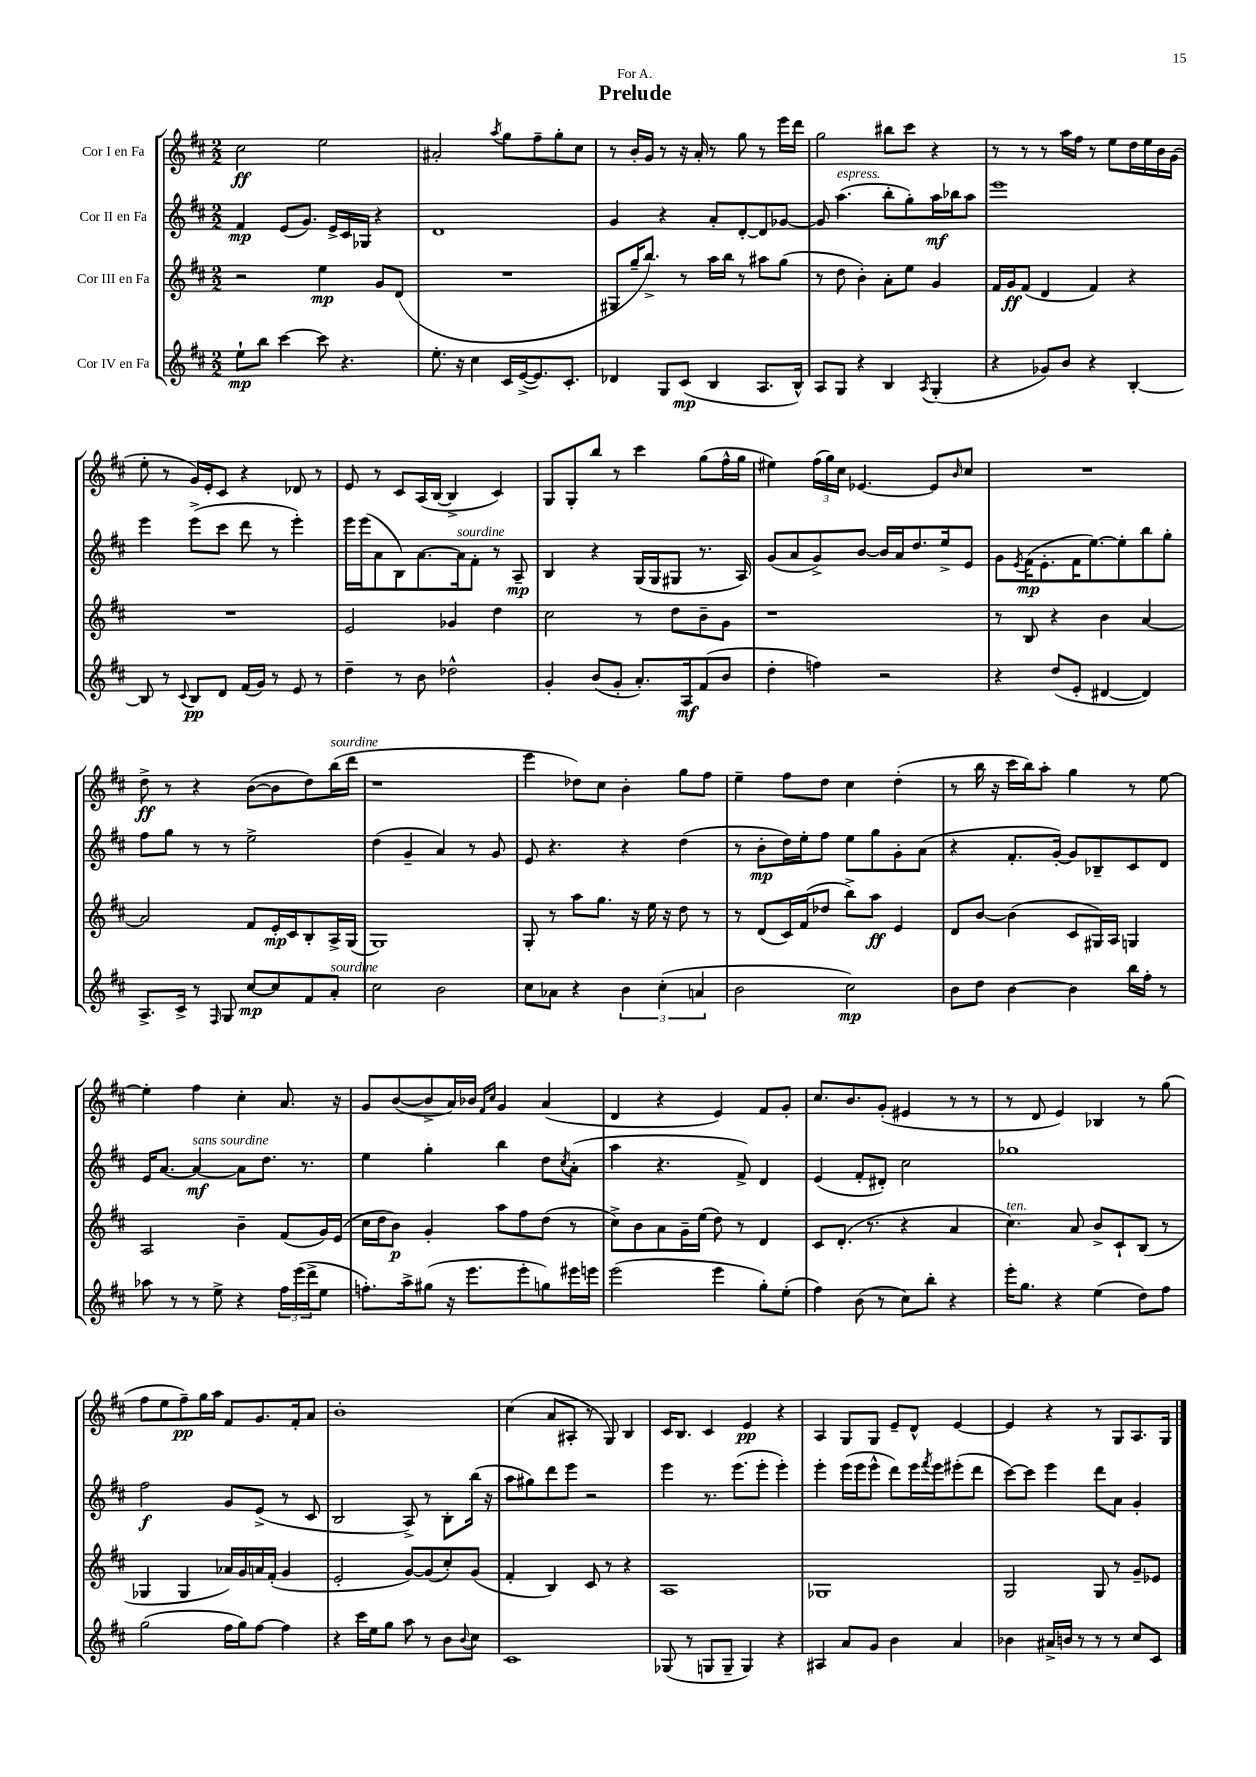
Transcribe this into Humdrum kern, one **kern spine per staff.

**kern	**dynam	**kern	**dynam	**kern	**dynam	**kern	**dynam
*part4	*part4	*part3	*part3	*part2	*part2	*part1	*part1
*staff4	*staff4	*staff3	*staff3	*staff2	*staff2	*staff1	*staff1
*I"Cor IV en Fa	*	*I"Cor III en Fa	*	*I"Cor II en Fa	*	*I"Cor I en Fa	*
*clefG2	*	*clefG2	*	*clefG2	*	*clefG2	*
*k[f#c#]	*	*k[f#c#]	*	*k[f#c#]	*	*k[f#c#]	*
*M2/2	*	*M2/2	*	*M2/2	*	*M2/2	*
=1	=1	=1	=1	=1	=1	=1	=1
8ee`\L	mp	2r	.	4f#/	mp	2cc#\	ff
8bb\J	.	.	.	.	.	.	.
[4ccc#\	.	.	.	(8e/L	.	.	.
.	.	.	.	8.g/J)	.	.	.
8ccc#\]	.	4ee\	mp	.	.	2ee\	.
.	.	.	.	16e^/LL	.	.	.
4.r	.	.	.	16c#/	.	.	.
.	.	.	.	16G-X/JJ	.	.	.
.	.	8g/L	.	4r	.	.	.
.	.	(8d/J	.	.	.	.	.
=2	=2	=2	=2	=2	=2	=2	=2
8.ee'\	.	1r	.	1d	.	2a#X'/	.
16r	.	.	.	.	.	.	.
4cc#\	.	.	.	.	.	.	.
.	.	.	.	.	.	8qaa/	.
16c#/LL	.	.	.	.	.	8gg\L	.
([16e^/J	.	.	.	.	.	.	.
8.e/])	.	.	.	.	.	8ff#~\	.
.	.	.	.	.	.	8gg'\	.
8.c#'/J	.	.	.	.	.	.	.
.	.	.	.	.	.	8cc#\J	.
=3	=3	=3	=3	=3	=3	=3	=3
4d-X/	.	8G#X/L	.	4g/	.	8r	.
.	.	16gg~/K	.	.	.	16b'/LL	.
.	.	8.bb^/J)	.	.	.	16g/JJ	.
8G/L	.	.	.	4r	.	8r	.
(8c#/J	mp	8r	.	.	.	16r	.
.	.	.	.	.	.	16a'/	.
4B/	.	16aa\LL	.	8a'/L	.	8r	.
.	.	16bb\JJ	.	.	.	.	.
.	.	8r	.	[8d'/	.	8gg\	.
8.A/L	.	8aa#X\L	.	8d/]	.	8r	.
.	.	(8gg\J	.	[8g-X/J	.	16eee\LL	.
16B^^/Jk)	.	.	.	.	.	16ddd\JJ	.
=4	=4	=4	=4	=4	=4	=4	=4
8A/L	.	8r	.	8g-/]	.	2gg\	.
!	!	!	!	!LO:TX:a:i:t=espress.	!	!	!
8G/J	.	8dd\	.	(4.aa\	.	.	.
4r	.	4b'\)	.	.	.	.	.
4B/	.	8a'\L	.	8bb'\L	.	8bb#X\L	.
.	.	8ee\J	.	8gg'\)	.	8ccc#\J	.
8qA/	.	.	.	.	.	.	.
(4G'/	.	4g/	.	16aa\L	mf	4r	.
.	.	.	.	16bb-X\J	.	.	.
.	.	.	.	8aa\J	.	.	.
=5	=5	=5	=5	=5	=5	=5	=5
4r	.	16f#/LL	.	1eee	.	8r	.
.	.	16g/J	ff	.	.	.	.
.	.	(8f#/J	.	.	.	8r	.
8g-X/L)	.	4d/	.	.	.	8r	.
8b/J	.	.	.	.	.	16aa\LL	.
.	.	.	.	.	.	16ff#\JJ	.
4r	.	4f#/)	.	.	.	8r	.
.	.	.	.	.	.	8ee\L	.
[4B'/	.	4r	.	.	.	16dd\L	.
.	.	.	.	.	.	16ee\	.
.	.	.	.	.	.	16b\	.
.	.	.	.	.	.	(16g\JJ	.
!!LO:LB:g=z
=6	=6	=6	=6	=6	=6	=6	=6
8B/]	.	1r	.	4eee\	.	8ee'\	.
8r	.	.	.	.	.	8r	.
8qqc#/	.	.	.	.	.	.	.
8B/L	pp	.	.	(8eee^\L	.	16g/LL)	.
.	.	.	.	.	.	16e'/J	.
8d/J	.	.	.	8ccc#\J	.	8c#/J	.
(16f#/LL	.	.	.	8ddd\	.	4r	.
16g/JJ)	.	.	.	.	.	.	.
8r	.	.	.	8r	.	.	.
8e/	.	.	.	4eee'\)	.	8d-X/	.
8r	.	.	.	.	.	8r	.
=7	=7	=7	=7	=7	=7	=7	=7
4dd~\	.	2e/	.	16eee\LL	.	8e/	.
.	.	.	.	(16eee\J	.	.	.
.	.	.	.	8a\	.	8r	.
8r	.	.	.	8B\)	.	8c#/L	.
8b\	.	.	.	[8.a\	.	(16A/L	.
.	.	.	.	.	.	[16B/JJ	.
2dd-X^^\	.	4g-X/	.	.	.	4B^/]	.
!	!	!	!	!LO:TX:a:i:t=sourdine	!	!	!
.	.	.	.	16a\k]	.	.	.
.	.	.	.	8f#'\J	.	.	.
.	.	4dd\	.	8r	.	4c#/)	.
.	.	.	.	8A~/	mp	.	.
=8	=8	=8	=8	=8	=8	=8	=8
4g'/	.	2cc#\	.	4B/	.	8G/L	.
.	.	.	.	.	.	8G'/	.
(8b/L	.	.	.	4r	.	8bb/J	.
8g'/J	.	.	.	.	.	8r	.
8.a'/L)	.	8r	.	(16G/LL	.	4ccc#\	.
.	.	.	.	16G/J	.	.	.
.	.	8dd\L	.	8G#X/J	.	.	.
16A/k	mf	.	.	.	.	.	.
(8f#/	.	8b~\	.	8.r	.	(8gg\L	.
8b/J	.	8g\J	.	.	.	16ff#^^\L	.
.	.	.	.	16A/)	.	16gg\JJ	.
=9	=9	=9	=9	=9	=9	=9	=9
4dd'\	.	1r	.	(8g/L	.	4ee#X\)	.
.	.	.	.	8a/	.	.	.
4ffn\)	.	.	.	8g^/)	.	(24ff#\LL	.
.	.	.	.	.	.	24gg\)	.
.	.	.	.	.	.	24cc#\JJ	.
.	.	.	.	[8b/J	.	[4.e-X/	.
2r	.	.	.	16b/LL]	.	.	.
.	.	.	.	16a/J	.	.	.
.	.	.	.	8.dd/	.	.	.
.	.	.	.	.	.	8e-/L]	.
.	.	.	.	16ee^/k	.	.	.
.	.	.	.	.	.	16qqb/	.
.	.	.	.	8e/J	.	8cc#/J	.
=10	=10	=10	=10	=10	=10	=10	=10
4r	.	8r	.	8g\L	.	1r	.
.	.	.	.	8qe/	.	.	.
.	.	8B/	.	(16f#\K	mp	.	.
.	.	.	.	8.e'\	.	.	.
(8dd/L	.	4r	.	.	.	.	.
8e'/J	.	.	.	16f#\K	.	.	.
.	.	.	.	[8.ee\)	.	.	.
[4d#X/	.	4b\	.	.	.	.	.
.	.	.	.	8ee'\]	.	.	.
4d#/])	.	[4a/	.	8bb\	.	.	.
.	.	.	.	8gg'\J	.	.	.
!!LO:LB:g=z
=11	=11	=11	=11	=11	=11	=11	=11
8.A^/L	.	2a/]	.	8ff#\L	.	8dd^\	ff
.	.	.	.	8gg\J	.	8r	.
16c#^/Jk	.	.	.	.	.	.	.
8r	.	.	.	8r	.	4r	.
16qqF#/	.	.	.	.	.	.	.
8G/	.	.	.	8r	.	.	.
[8cc#/L	mp	8f#/L	.	2ee^\	.	([8b\L	.
8cc#/]	.	16e'/L	mp	.	.	8b\]	.
.	.	16c#/J	.	.	.	.	.
8f#/	.	8B'/	.	.	.	8dd\)	.
!	!	!	!	!	!	!LO:TX:a:i:t=sourdine	!
!LO:TX:a:i:t=sourdine	!	!	!	!	!	!	!
8a'/J	.	16A^/L	.	.	.	(16bb\L	.
.	.	(16G/JJ	.	.	.	16ddd\JJ	.
=12	=12	=12	=12	=12	=12	=12	=12
2cc#\	.	1G)	.	(4dd\	.	1r	.
.	.	.	.	4g~/	.	.	.
2b\	.	.	.	4a/)	.	.	.
.	.	.	.	8r	.	.	.
.	.	.	.	8g/	.	.	.
=13	=13	=13	=13	=13	=13	=13	=13
8cc#\L	.	8G'/	.	8e/	.	4eee\	.
8a-X\J	.	8r	.	4.r	.	.	.
4r	.	8aa\L	.	.	.	8dd-X\L)	.
.	.	8.gg\J	.	.	.	8cc#\J	.
6b\	.	.	.	4r	.	4b'\	.
.	.	16r	.	.	.	.	.
.	.	16ee\	.	.	.	.	.
(6cc#'\	.	.	.	.	.	.	.
.	.	16r	.	.	.	.	.
.	.	8dd\	.	(4dd\	.	8gg\L	.
6an/	.	.	.	.	.	.	.
.	.	8r	.	.	.	8ff#\J	.
=14	=14	=14	=14	=14	=14	=14	=14
2b\	.	8r	.	8r	.	4ee~\	.
.	.	(8d/L	.	8b'\L	mp	.	.
.	.	16c#/L)	.	16dd\L)	.	8ff#\L	.
.	.	(16f#/J	.	16ee'\J	.	.	.
.	.	8dd-X/J	.	8ff#\J	.	8dd\J	.
2cc#\)	mp	8bb^\L)	.	8ee\L	.	4cc#\	.
.	.	8aa\J	ff	8gg\	.	.	.
.	.	4e/	.	8g'\	.	(4dd'\	.
.	.	.	.	(8a\J	.	.	.
=15	=15	=15	=15	=15	=15	=15	=15
8b\L	.	8d/L	.	4r	.	8r	.
8dd\J	.	[8b/J	.	.	.	16bb\	.
.	.	.	.	.	.	16r	.
[4b\	.	(4b\]	.	8.f#'/L	.	16ccc#\LL	.
.	.	.	.	.	.	16bb\J)	.
.	.	.	.	.	.	8aa'\J	.
.	.	.	.	[16g'/Jk)	.	.	.
4b\]	.	8c#/L	.	8g/L]	.	4gg\	.
.	.	16G#X/L)	.	8B-X~/	.	.	.
.	.	16A/JJ	.	.	.	.	.
16bb\LL	.	4Gn/	.	8c#/	.	8r	.
16ff#'\JJ	.	.	.	.	.	.	.
8r	.	.	.	8d/J	.	[8ee\	.
!!LO:LB:g=z
=16	=16	=16	=16	=16	=16	=16	=16
8aa-X\	.	2A/	.	16e/KL	.	4ee'\]	.
.	.	.	.	[8.a/J	.	.	.
8r	.	.	.	.	.	.	.
!	!	!	!	!LO:TX:a:i:t=sans sourdine	!	!	!
8r	.	.	.	4a/_	mf	4ff#\	.
8ee^\	.	.	.	.	.	.	.
4r	.	4b~\	.	8a\L]	.	4cc#'\	.
.	.	.	.	8.dd\J	.	.	.
24ff#\LL	.	(8f#/L	.	.	.	8.a/	.
(24eee\	.	.	.	.	.	.	.
.	.	.	.	8.r	.	.	.
24ddd^\J	.	.	.	.	.	.	.
8ee\J	.	16g/L)	.	.	.	.	.
.	.	(16e/JJ	.	.	.	16r	.
=17	=17	=17	=17	=17	=17	=17	=17
8.ffn'\L)	.	16cc#\LL	.	4ee\	.	8g/L	.
.	.	16dd\J	.	.	.	.	.
.	.	8b\J)	p	.	.	([8b/	.
16aa^\k	.	.	.	.	.	.	.
(8gg#X\J	.	4g'/	.	4gg'\	.	8b^/]	.
16r	.	.	.	.	.	16a/L)	.
8.eee\L	.	.	.	.	.	16b-X/JJ	.
.	.	.	.	.	.	16qqf#/LL	.
.	.	.	.	.	.	16qqcc#/JJ	.
.	.	8aa\L	.	4bb\	.	4g/	.
8eee'\	.	8ff#\	.	.	.	.	.
8ggn\)	.	(8dd\J	.	8dd\L	.	(4a/	.
.	.	.	.	8qcc#/	.	.	.
16eee#X\L	.	8r	.	(8a'\J	.	.	.
16eeen\JJ	.	.	.	.	.	.	.
=18	=18	=18	=18	=18	=18	=18	=18
(2eee\	.	8cc#^\L)	.	4aa\	.	4d/	.
.	.	8b\	.	.	.	.	.
.	.	8a\	.	4.r	.	4r	.
.	.	16g~\L	.	.	.	.	.
.	.	(16ee\JJ	.	.	.	.	.
4eee\	.	8dd\)	.	.	.	4e/)	.
.	.	8r	.	8f#^/)	.	.	.
8gg'\L)	.	4d/	.	4d/	.	8f#/L	.
(8ee'\J	.	.	.	.	.	8g'/J	.
=19	=19	=19	=19	=19	=19	=19	=19
4ff#\)	.	8c#/L	.	(4e/	.	8.cc#/L	.
.	.	(8.d'/J	.	.	.	.	.
.	.	.	.	.	.	8.b/	.
(8b\	.	.	.	8f#'/L	.	.	.
.	.	8.r	.	.	.	.	.
8r	.	.	.	8d#X'/J)	.	(8g'/J	.
8cc#\L)	.	4r	.	2cc#\	.	4e#X/	.
8bb'\J	.	.	.	.	.	.	.
4r	.	4a/	.	.	.	8r	.
.	.	.	.	.	.	8r	.
=20	=20	=20	=20	=20	=20	=20	=20
!	!	!LO:TX:a:i:t=ten.	!	!	!	!	!
16eee'\KL	.	4.cc#\)	.	1gg-X	.	8r	.
8.gg\J	.	.	.	.	.	.	.
.	.	.	.	.	.	8d/	.
4r	.	.	.	.	.	4e/)	.
.	.	8a/	.	.	.	.	.
(4ee\	.	8b^/L	.	.	.	4B-X/	.
.	.	8c#`/	.	.	.	.	.
8dd\L)	.	(8B/J	.	.	.	8r	.
8ff#\J	.	8r	.	.	.	(8gg\	.
!!LO:LB:g=z
=21	=21	=21	=21	=21	=21	=21	=21
(2gg\	.	4G-X/	.	2ff#\	f	8ff#\L	.
.	.	.	.	.	.	8ee\	.
.	.	4G-/	.	.	.	8ff#~\)	pp
.	.	.	.	.	.	16gg\L	.
.	.	.	.	.	.	16aa\JJ	.
16ff#\LL	.	16a-X/LL)	.	8g/L	.	8f#/L	.
16gg\J)	.	16g/	.	.	.	.	.
[8ff#\J	.	16an/	.	(8e^/J	.	8.g/	.
.	.	(16f#'/JJ	.	.	.	.	.
4ff#\]	.	4g/	.	8r	.	.	.
.	.	.	.	.	.	16f#'/k	.
.	.	.	.	8c#/	.	8a/J	.
=22	=22	=22	=22	=22	=22	=22	=22
4r	.	2e'/	.	2B/	.	1b'	.
16ccc#\LL	.	.	.	.	.	.	.
16ee\J	.	.	.	.	.	.	.
8gg\J	.	.	.	.	.	.	.
8aa\	.	[8g/L)	.	8A^/)	.	.	.
8r	.	(8g/]	.	8r	.	.	.
8b\L	.	8cc#'/)	.	8B'\L	.	.	.
8qqb/	.	.	.	.	.	.	.
8cc#\J	.	(8g/J	.	(16bb\Jk	.	.	.
.	.	.	.	16r	.	.	.
=23	=23	=23	=23	=23	=23	=23	=23
1c#	.	4f#'/	.	8aa\L	.	(4cc#\	.
.	.	.	.	8gg#X\)	.	.	.
.	.	4B/)	.	8ddd\	.	8a/L	.
.	.	.	.	8eee\J	.	8A#X'/J	.
.	.	8c#/	.	2r	.	8r	.
.	.	8r	.	.	.	8G/)	.
.	.	4r	.	.	.	4B/	.
=24	=24	=24	=24	=24	=24	=24	=24
(8G-X/	.	1A	.	4eee\	.	16c#/KL	.
.	.	.	.	.	.	8.B/J	.
8r	.	.	.	.	.	.	.
8Gn/L	.	.	.	8.r	.	4c#/	.
8G~/J	.	.	.	.	.	.	.
.	.	.	.	(8.eee\L	.	.	.
4G/)	.	.	.	.	.	4e/	pp
.	.	.	.	8eee'\J	.	.	.
4r	.	.	.	4eee'\)	.	4r	.
=25	=25	=25	=25	=25	=25	=25	=25
4A#X/	.	1G-X	.	4eee'\	.	4A/	.
8a/L	.	.	.	(16eee\LL	.	8G/L	.
.	.	.	.	16eee\J	.	.	.
8g/J	.	.	.	8eee^^\J	.	8G/J	.
4b\	.	.	.	8ddd\L)	.	8e~/L	.
.	.	.	.	16eee\L	.	8d^^/J	.
.	.	.	.	8qfff#/	.	.	.
.	.	.	.	16eee\J	.	.	.
4a/	.	.	.	(8eee#X'\	.	[4e/	.
.	.	.	.	8ddd\J	.	.	.
=26	=26	=26	=26	=26	=26	=26	=26
4b-X\	.	2G/	.	[8ccc#\L)	.	4e/]	.
.	.	.	.	8ccc#\J]	.	.	.
16a#X^/LL	.	.	.	4eee\	.	4r	.
16bn/JJ	.	.	.	.	.	.	.
8r	.	.	.	.	.	.	.
8r	.	8G/	.	8ddd\L	.	8r	.
8r	.	8r	.	8a\J	.	8G/L	.
8cc#/L	.	8g~/L	.	4g'/	.	8.A/	.
8c#/J	.	8e-X/J	.	.	.	.	.
.	.	.	.	.	.	16G/Jk	.
==	==	==	==	==	==	==	==
*-	*-	*-	*-	*-	*-	*-	*-
